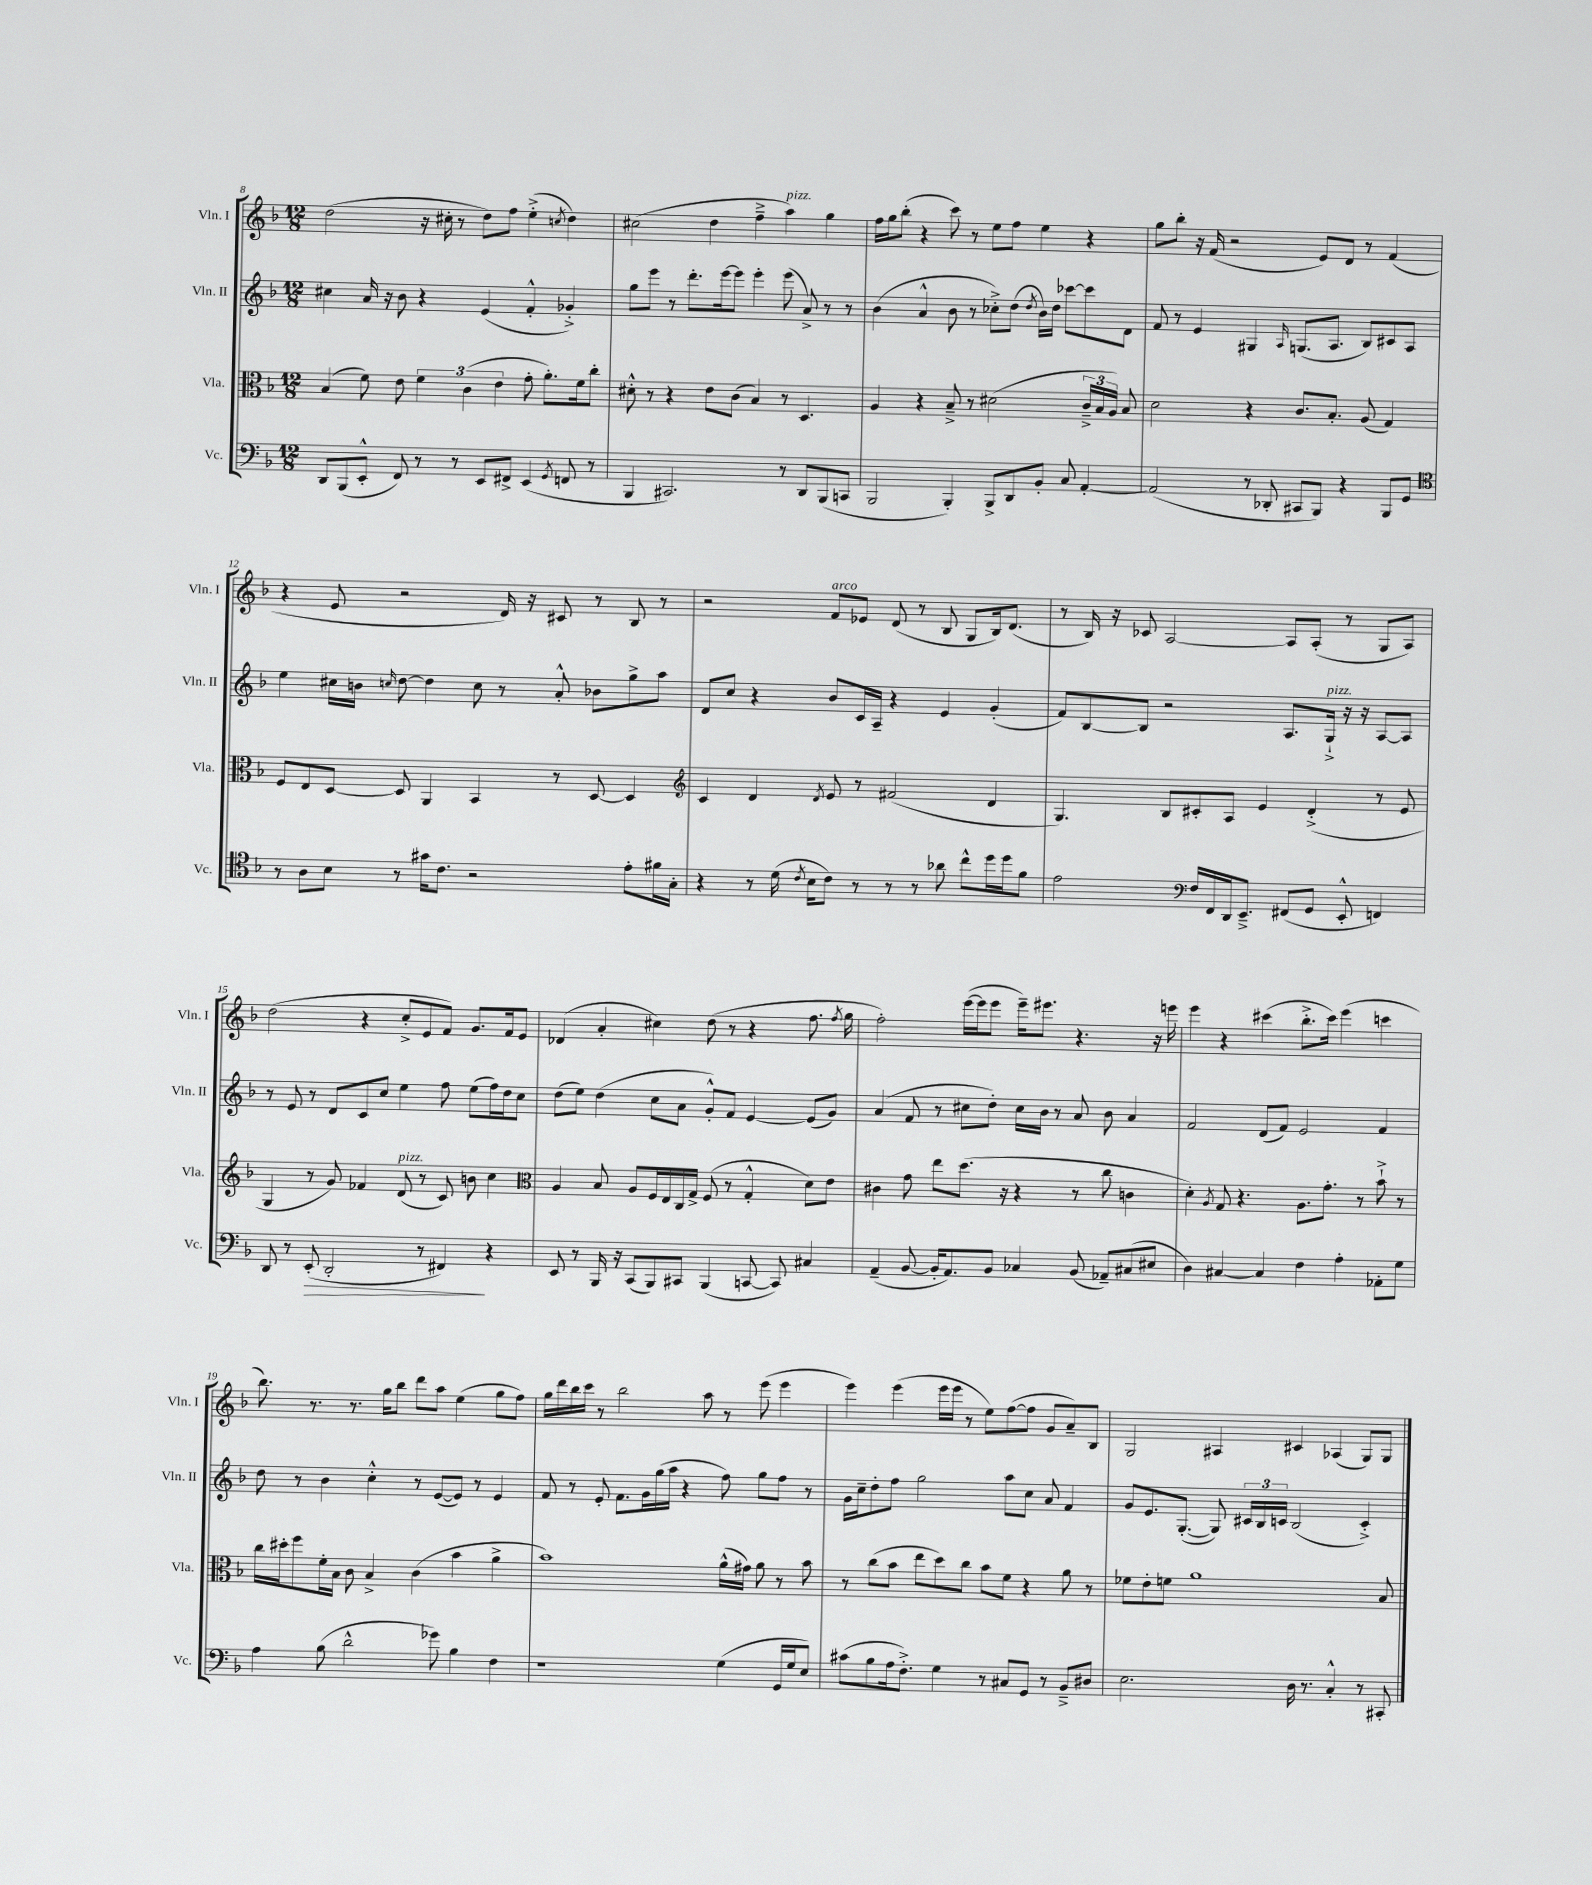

**kern	**kern	**kern	**kern
*staff4	*staff3	*staff2	*staff1
*clefF4	*clefC3	*clefG2	*clefG2
*k[b-]	*k[b-]	*k[b-]	*k[b-]
*M12/8	*M12/8	*M12/8	*M12/8
8DD	(4B-	4cc#	(2dd
(8BBB-	.	.	.
8EE'^^	8f)	16a	.
.	.	16r	.
8FF)	8e	8b-	.
8r	6f	4r	16r
.	.	.	16cc#'
8r	.	.	8r
.	(6c	.	.
8EE	.	(4e	8dd)
.	6e	.	.
8FF#^	.	.	8ff
(4EE	8g'	4f'^^	(4ee'^
.	8.a')	.	.
8qGG	.	.	8qcc
8FF	.	4g-'^)	4dd)
.	16f	.	.
8r	8cc'	.	.
=	=	=	=
4BBB-	8d#'^^	8gg	(2cc#
.	8r	8eee	.
2.CC#)	4r	8r	.
.	.	8.ddd'	.
.	8e	.	4dd
.	.	[16eee	.
.	(8c	8eee]	.
.	4B-)	4eee'	4ff~^
8r	8r	(8eee	4aa)
8DD	4.D	8a^)	.
(8BBB-	.	8r	4gg
8CC	.	8r	.
=	=	=	=
2BBB-	4A	(4b-	16ff
.	.	.	16gg
.	.	.	(8bb-'
.	4r	4a^^	4r
4BBB-')	8B-~^	8b-	8ccc)
.	8r	8r	8r
8BBB-^	(2d#	8cc-'^)	8ee
8DD	.	(8dd	8ff
.	.	8qdd	.
8BB-'	.	16b-)	4ee
.	.	16dd	.
8C	.	[8ccc-	.
[4AA'	24c~^	8ccc-]	4r
.	24B-	.	.
.	24A)	.	.
.	8B-	8d	.
=	=	=	=
(2AA]	2d	8f	8gg
.	.	8r	8bb-'
.	.	4e	16r
.	.	.	(16f
.	.	.	2r
8r	4r	4G#	.
8DD-'	.	.	.
.	.	16qqA	.
8CC#	8.c	(8.G	.
8BBB-)	.	.	8e)
.	8.B-'	8.A	.
4r	.	.	8d
.	(8A	8B-)	8r
8BBB-	4G)	8c#	(4f
8GG	.	8A	.
=	=	=	=
*clefC4	*	*	*
8r	8F	4ee	4r
8A	8E	.	.
8B-	[8D	16cc#	8e
.	.	16b	.
.	.	16qqcc	.
8r	8D]	[8dd	2r
16g#	4AA	4dd]	.
8.c	.	.	.
2r	4BB-	8cc	.
.	.	8r	16d)
.	.	.	16r
.	8r	8a'^^	8c#
.	[8D	8b-	8r
8e'	4D]	8gg^	8B-
16f#	.	8aa	8r
16G'	.	.	.
=	=	=	=
*	*clefG2	*	*
4r	4c	8d	2r
.	.	8cc	.
8r	4d	4r	.
(16d	.	.	.
8qc	.	.	.
16B-	.	.	.
.	8qd	.	.
8c)	8e	8b-	8f
8r	8r	16c	8e-
.	.	16A~	.
8r	(2f#	4r	(8d
8r	.	.	8r
8a-	.	4e	8B-
8cc^^	.	.	8G
16dd	4d	(4g'	16B-)
16dd	.	.	(8.d
8f	.	.	.
=	=	=	=
2e	4.G)	8f)	8r
.	.	[8B-	16B-)
.	.	.	16r
.	.	8B-]	8c-
.	8B-	2r	[2A
*clefF4	*	*	*
16F	8c#'	.	.
16FF	.	.	.
16DD	8A	.	.
8.EE~^	.	.	.
.	4e	.	.
(8FF#	.	8.A	8A]
8GG	(4d'^	.	(8A'
.	.	16G`^	.
8EE'^^	.	16r	8r
.	.	16r	.
4FF)	8r	[8A	8G
.	8e	8A]	8A)
=	=	=	=
8DD	4G	8r	(2dd
8r	.	8e	.
(8EE'	8r	8r	.
2DD'	8g)	8d	.
.	4f-	8c	4r
.	.	8cc	.
.	(8d	4ee	8cc'^
8r	8r	.	8e
4FF#)	8c)	8ff	8f)
.	8b	(8ee	8.g
4r	4cc	16ff)	.
.	.	16dd	16f
.	.	8cc	8e
=	=	=	=
*	*clefC3	*	*
8EE	4A	(8dd	(4d-
8r	.	8ee)	.
16BBB-	8B-	(4dd	4a'
16r	.	.	.
(8CC	8A	.	.
8BBB-)	16F	8cc	4cc#)
.	16E	.	.
8CC#	16C	8a	.
.	16G^	.	.
(4BBB-	(8F	8g'^^)	(8dd
.	8r	8f	8r
[8CC	4G'^^	[4e	4r
8CC])	.	.	.
4C#	8d)	(8e]	8.ff
.	8e	8g)	.
.	.	.	8qff
.	.	.	16gg
=	=	=	=
(4AA~	4c#	(4a	2ff')
[8BB-	8g	8f	.
16BB-']	8ee	8r	.
8.AA)	.	.	.
.	(8.dd	8cc#	([16eee
.	.	.	16eee]
8BB-	.	8dd')	8eee
.	16r	.	.
4C-	4r	16cc#	16eee~)
.	.	16b-	8.eee#
.	.	8r	.
(8BB-	8r	8a	4.r
8AA-~)	8cc	8b-	.
(8C#	4c	4a	.
8E#	.	.	16r
.	.	.	16eee
=	=	=	=
4D)	4d')	2f	4eee
.	8qA	.	.
[4C#	8G	.	4r
.	4.r	.	.
4C#]	.	(8d	(4ccc#
.	.	8f)	.
4F	8.A	2e	8.bb-'^
.	8.g'	.	16ccc#)
4A'	.	.	(4eee
.	8r	.	.
8AA-'	8b-`^	4f	4ccc
8G	8r	.	.
=	=	=	=
4A	16cc	8dd	8.bb-)
.	16dd#'	.	.
.	8ff	8r	.
.	.	.	8.r
(8B-	16f'	4b-	.
.	16B-	.	.
2d^^	8c	.	8.r
.	4B-^	4cc'^^	.
.	.	.	16gg
.	.	.	8bb-
.	(4c	8r	8ddd
8g-)	.	([8e	8aa
4B-	4b-	8e])	(4ee
.	.	8r	.
4F	4a^	4e	8gg
.	.	.	8ff)
=	=	=	=
1r	1b-)	8f	16gg
.	.	.	16ddd
.	.	8r	16bb-
.	.	.	16ccc
.	.	8e'	8r
.	.	8.f	2bb-
.	.	16g	.
.	.	(16gg	.
.	.	16aa	.
.	.	4r	.
.	.	.	8aa
(4G	(16a^^	8ff)	8r
.	16g#)	.	.
.	8a	8gg	(8eee
16GG	8r	8ff	4eee
16G	.	.	.
8E)	8b-	8r	.
=	=	=	=
(8c#	8r	16g	4eee)
.	.	16cc~	.
8B-	(8cc	8dd'	.
16A	8b-	8ff	(4eee
8.F'^)	.	.	.
.	8ee	2gg	.
4G	8dd)	.	16eee
.	.	.	16eee
.	8cc	.	8r
8r	8b-	.	8ee)
8C#	8f	8aa	([8ff
8GG	4r	8cc	8ff]
8r	.	8a	8g
8BB-~^	8a	4f	8a~)
8D#	8r	.	8B-
=	=	=	=
2.E	8f-	8g	2G
.	8e'	8.e	.
.	8f	.	.
.	.	([8.G'	.
.	1a	.	.
.	.	8G])	4A#
.	.	24c#	.
.	.	24B-	.
.	.	24c	.
16D	.	(2B-	4c#
8.r	.	.	.
4C'^^	.	.	(4A-
8r	.	4c'^)	8G)
8CC#'	8B-	.	8G
==	==	==	==
*-	*-	*-	*-
